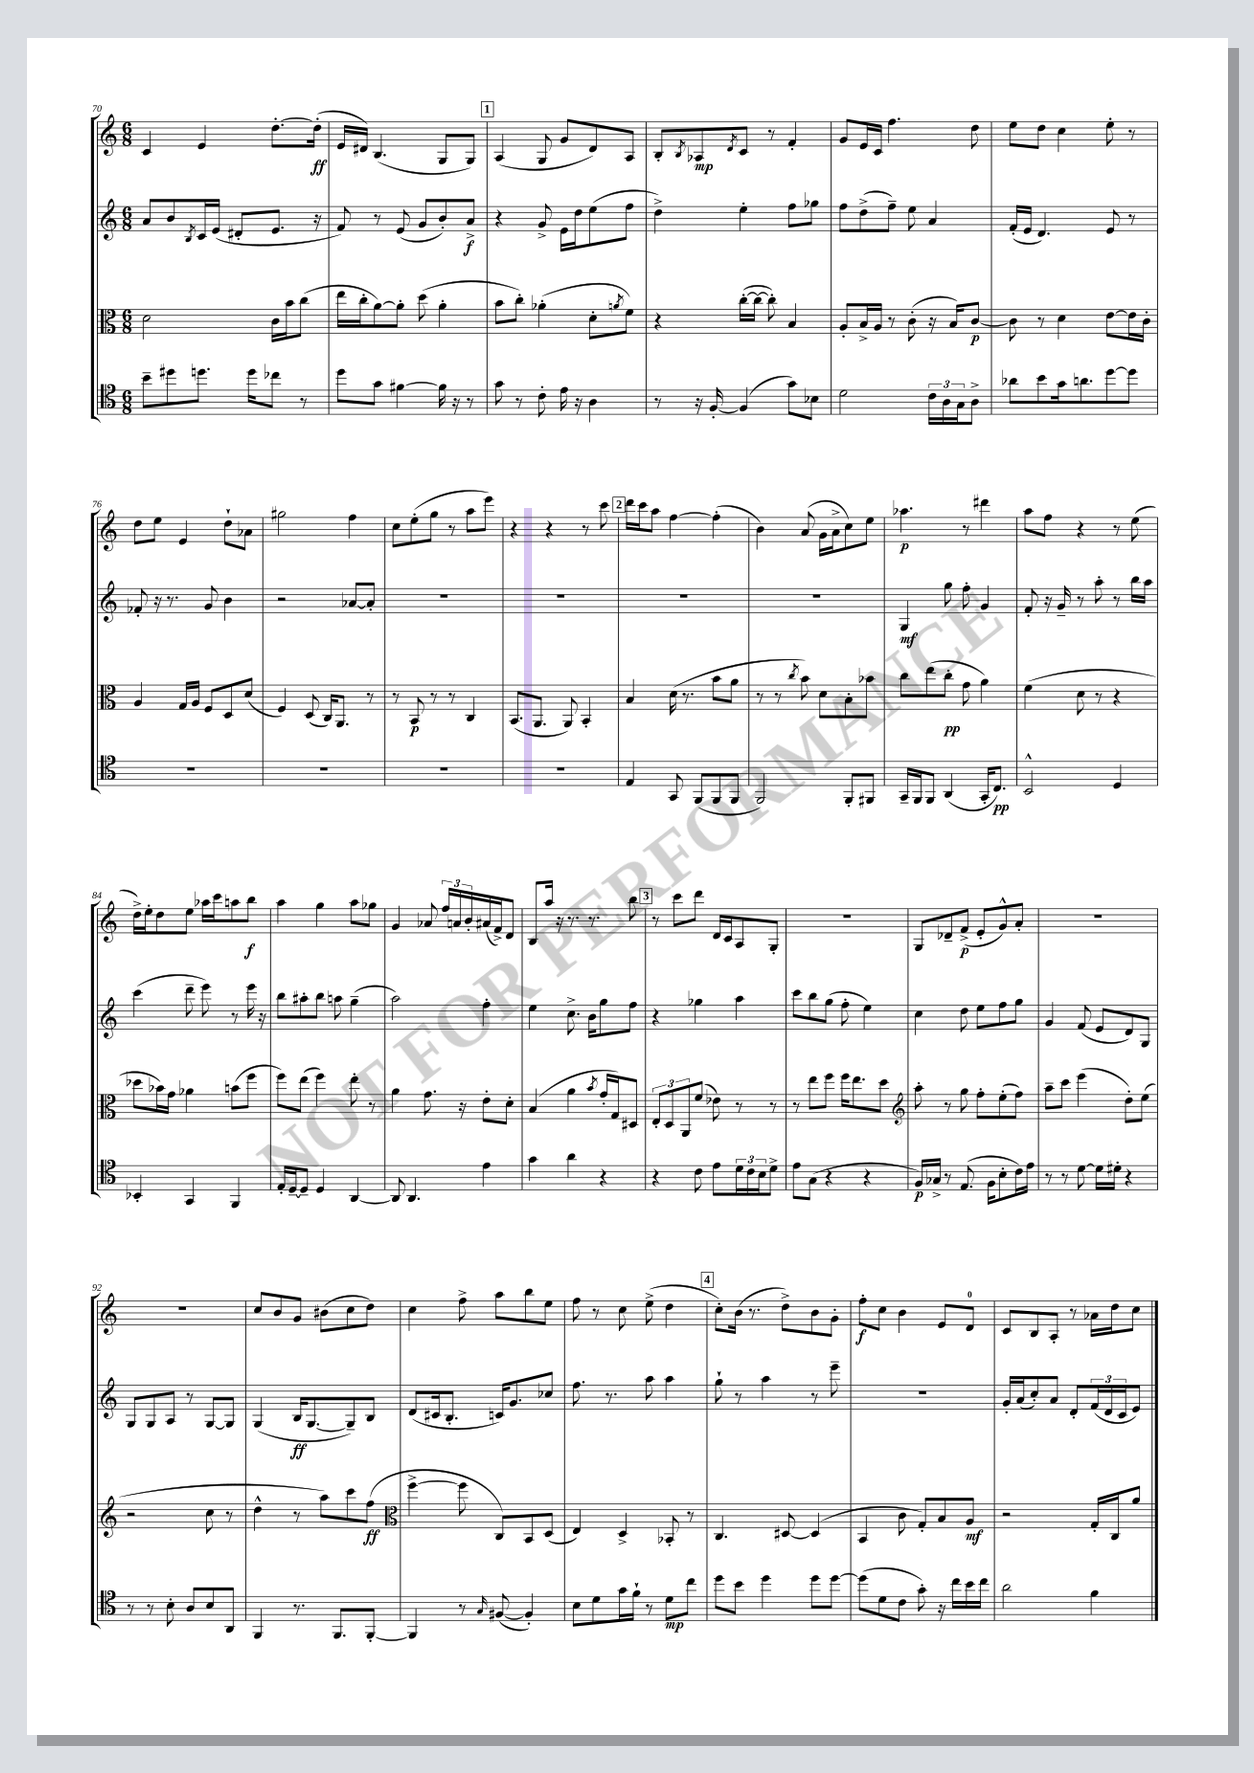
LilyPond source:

<<
\new StaffGroup <<
\new Staff = "s0" {
    \clef treble \key c \major \numericTimeSignature \time 6/8
    c'4 e'4 d''8.~-. d''16-.\ff( |
    e'16 dis'16) b4.( g8 g8) |
    \mark \markup { \box "1" } a4( g8 g'8 d'8) a8 |
    b8-. \acciaccatura { b8 } aes8\mp \acciaccatura { d'8 } c'8 r8 f'4-. |
    g'8 e'16 c'16 f''4. d''8 |
    e''8 d''8 c''4 e''8-. r8 |
    d''8 e''8 e'4 d''8-! aes'8 |
    gis''2 f''4 |
    c''8 e''8-.( g''8 r8 a''8 e'''8) |
    r4 r4 r8 c'''8 |
    \mark \markup { \box "2" } d'''16 c'''16 a''8 f''4~ f''4-.( |
    b'4) a'8( g'16 a'16-> c''8) e''8 |
    aes''4.\p r8 dis'''4 |
    a''8 f''8 r4 r8 e''8( |
    d''16->) e''16-. d''8 e''8 aes''16 c'''16 a''8 b''8\f |
    a''4 g''4 a''8 ges''8 |
    g'4 aes'8 \tuplet 3/2 { f''16 a'16 b'16-. } ais'16( f'16->) d'8 |
    b8 a''16 r16 r8. r8. b''8 |
    \mark \markup { \box "3" } r8 c'''8 d'''8 d'16 c'16 a8 g8-. |
    R2. |
    g8 des'8-- f'8->\p( e'8-. g'8-^) a'8-. |
    R2. |
    r2. |
    c''8 b'8 g'8 bis'8( c''8 d''8) |
    c''4 f''8-> a''8 b''8 e''8 |
    f''8 r8 c''8 e''8->( d''4 |
    \mark \markup { \box "4" } c''8-.) b'16( r8. d''8->) b'8 g'8-. |
    f''8-.\f c''8 b'4 e'8 d'8-0 |
    c'8 b8 a8-. r8 aes'16 d''16 c''8 \bar "|." |
}
\new Staff = "s1" {
    \clef treble \key c \major \numericTimeSignature \time 6/8
    a'8 b'8 \acciaccatura { b8 } c'16 e'16( dis'8-. e'8. r16 |
    f'8) r8 e'8( g'8 b'8-.) a'8->\f |
    \mark \markup { \box "1" } r4 g'8-> e'16 d''16 e''8( f''8 |
    d''4->) e''4-. f''8 ges''8 |
    f''8 d''8->( f''8--) e''8 a'4 |
    f'16-.( e'16 d'4.) e'8 r8 |
    fes'8-. r16 r8. g'8 b'4 |
    r2 aes'8~ aes'8-. |
    R2. |
    R2. |
    \mark \markup { \box "2" } R2. |
    R2. |
    g4\mf g''8 f''8-. g'4 |
    f'8-. r16 g'16-- r8 a''8-. r8 b''16 a''16 |
    c'''4( d'''8-- e'''8) r8 e'''16 r16 |
    b''8 ais''8-. b''8 a''8 g''4--( |
    a''2) f''4-. |
    e''4 c''8.-> b'16 g''8 f''8 |
    \mark \markup { \box "3" } r4 ges''4 a''4 |
    c'''8 b''8 g''8( f''8-. e''4) |
    c''4 d''8 e''8 f''8 g''8 |
    g'4 f'8( e'8 d'8) g8 |
    g8 g8 a8 r8 g8~ g8 |
    g4( b16\ff g8.~ g8--) b8 |
    d'8( cis'16 b8.-. c'16) g'8. ces''8 |
    f''8. r8. a''8 a''4 |
    \mark \markup { \box "4" } g''8-! r8 a''4 r8 e'''8-- |
    R2. |
    g'16-. a'16( c''8-.) a'8 d'8-. \tuplet 3/2 { f'16( d'16 c'16 } e'8) \bar "|." |
}
\new Staff = "s2" {
    \clef alto \key c \major \numericTimeSignature \time 6/8
    d'2 c'16 b'16 c''8( |
    e''16 c''16-. a'8~) a'8-. d''8( a'4-. |
    \mark \markup { \box "1" } b'8 c''8-.) aes'4-.( d'8-. \acciaccatura { a'8 } f'8) |
    r4 c''16~-.( c''16~ c''8-.) b4 |
    a8-. b16-> a16 r8 c'8-.( r16 b16) c'8~\p |
    c'8 r8 d'4 e'8~ e'16 c'16-. |
    a4 g16 a16 f8 d8 d'8( |
    f4) d8( c16) a,8. r8 |
    r8 b,8\p r8 r8 c4 |
    b,8.( a,8. a,8) b,4-. |
    \mark \markup { \box "2" } b4 d'16( r8. b'8 a'8 |
    r8 r8 \acciaccatura { c''8 } b'8) d'8 b8-. bes'8 |
    c''8 e''8( c''8-.\pp g'8 a'4) |
    f'4( d'8 r8 r4 |
    des''8 bes'16) g'16 aes'4 b'8( f''8 |
    f''8) e''8( f''4) e''8-. r8 |
    a'4 g'8. r16 e'8-. d'8-. |
    b4( a'4 \acciaccatura { b'8 } g'16-. g16) dis8 |
    \mark \markup { \box "3" } \tuplet 3/2 { e8-. d8 a,8 } f'8( ees'8) r8 r8 |
    r8 e''8 f''8 f''16 e''8. d''8 |
    \clef treble a''8-. r8 g''8 f''8-. e''8-.( f''8) |
    a''8-- c'''8 e'''4( d''8-.) e''8( |
    r2 c''8 r8 |
    d''4-^ r8 a''8) c'''8 f''8\ff( |
    \clef alto f''4~-> f''8 c8) b,8 d8( |
    e4) d4-> bes,8-. r8 |
    \mark \markup { \box "4" } c4. dis8~ dis4( |
    b,4 c'8 g8-.) b8 a8\mf |
    r2 g16-. c16 a'8 \bar "|." |
}
\new Staff = "s3" {
    \clef tenor \key c \major \numericTimeSignature \time 6/8
    b'8-- dis''8 d''8. d''16 ces''8 r8 |
    d''8 g'8 fis'4~ fis'16 r16 r8 |
    \mark \markup { \box "1" } g'8 r8 c'8-. e'16 r16 a4 |
    r8 r16 f16~-. f4( g'8) bes8 |
    d'2 \tuplet 3/2 { c'16 a16 g16 } a8-> |
    aes'8 b'8 g'16 a'8. d''8~ d''8 |
    R2. |
    R2. |
    R2. |
    R2. |
    \mark \markup { \box "2" } e4 g,8 f,8( f,8 f,8 |
    f,2) f,8-. fis,8 |
    g,16-- f,16 f,8 a,4( g,16-. c8.\pp) |
    b,2-^ d4 |
    bes,4-. g,4 f,4 |
    e16-. d16~-- d8-- d4 a,4~ |
    a,8 a,4. e'4 |
    g'4 a'4 r4 |
    \mark \markup { \box "3" } r4 c'8 e'8 \tuplet 3/2 { d'16 c'16 b16 } d'8-> |
    e'8 g8( r4 r4 |
    f16\p) ges16-> r8 e8.( f16 b8-. c'16) e'16 |
    r8 r8 d'8~ d'16 dis'16-. r4 |
    r8 r8 b8-. a8 b8 a,8 |
    f,4 r8. f,8. f,8~-. |
    f,4 r8 \grace { g16 } fis8~( fis4-.) |
    b8 d'8 g'16 f'16-! r8 d'8\mp c''8 |
    \mark \markup { \box "4" } d''8 b'8 d''4 d''8 d''8~ |
    d''8( d'8 c'8 g'8-.) r16 c''16 b'16 c''16 |
    a'2 f'4 \bar "|." |
}
>>
>>
\layout { \context { \Score currentBarNumber = #70 } }
